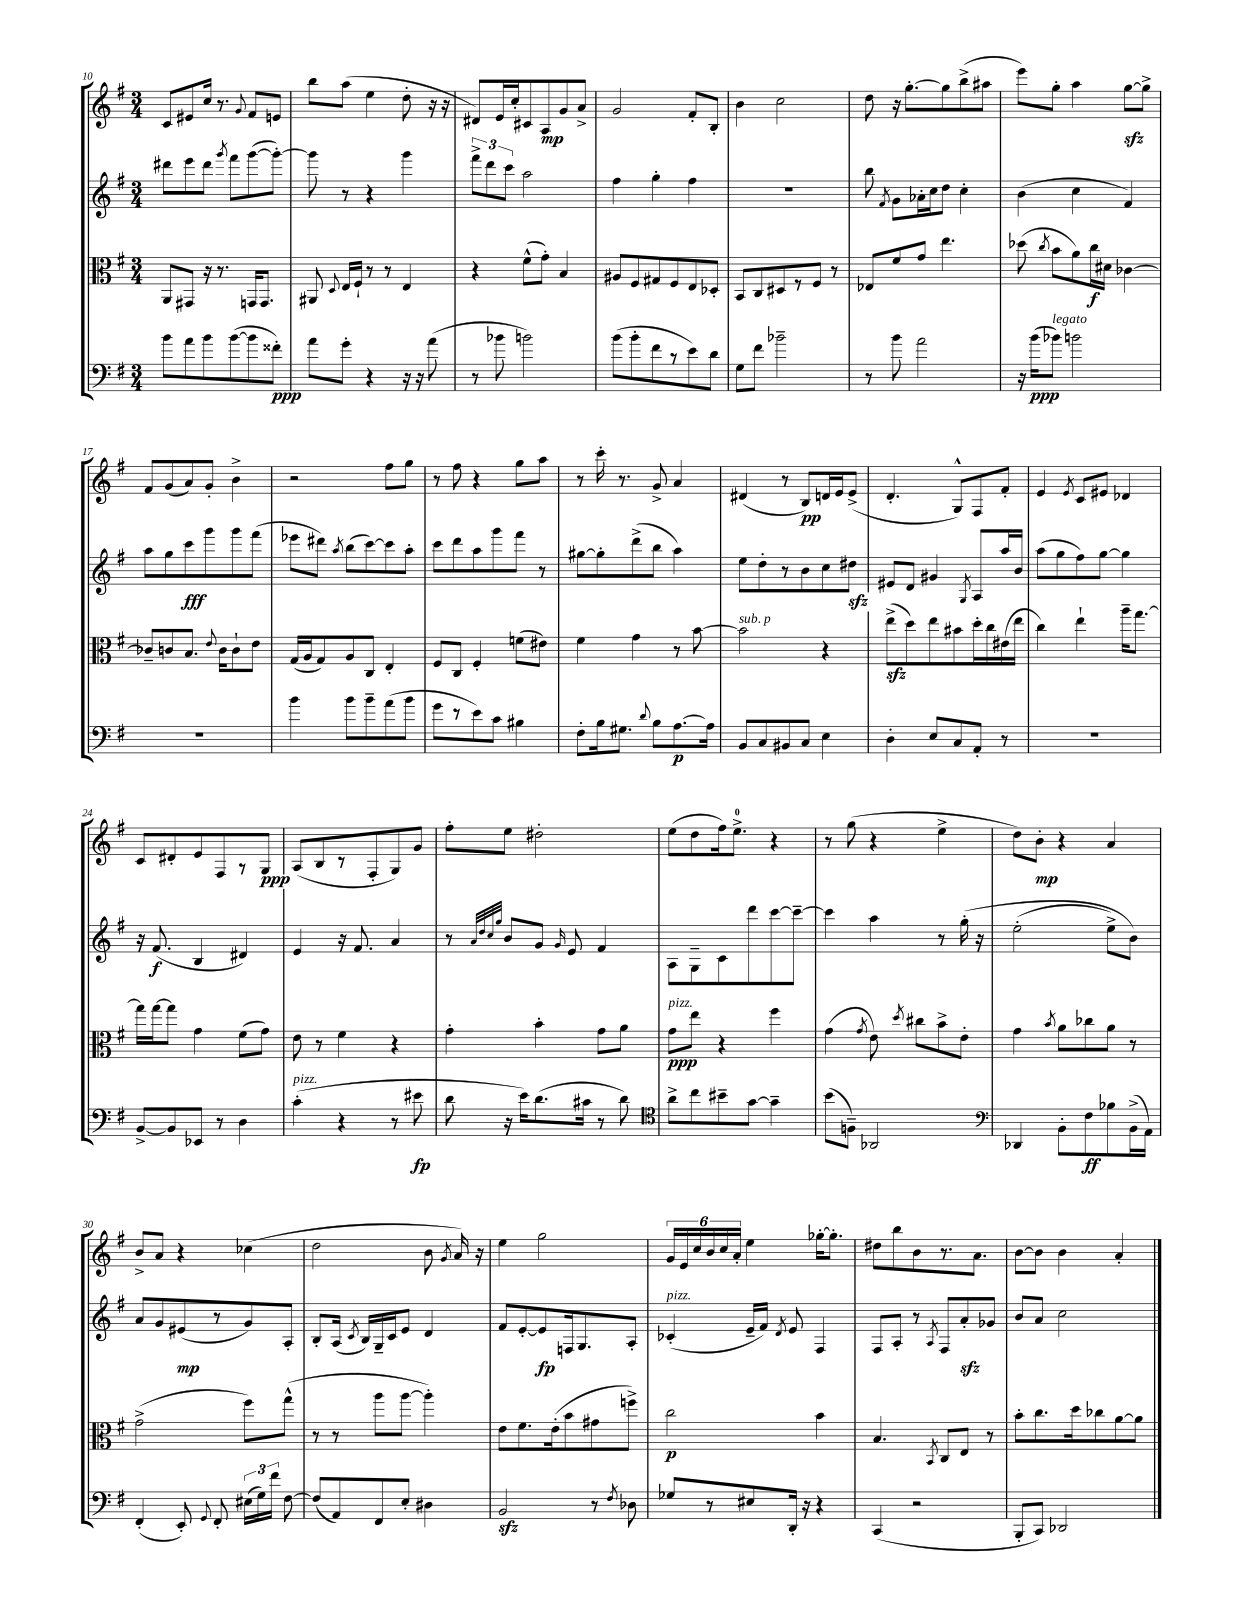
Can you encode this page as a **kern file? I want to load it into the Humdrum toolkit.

**kern	**kern	**kern	**kern
*staff4	*staff3	*staff2	*staff1
*clefF4	*clefC3	*clefG2	*clefG2
*k[f#]	*k[f#]	*k[f#]	*k[f#]
*M3/4	*M3/4	*M3/4	*M3/4
8b\L	8AA/L	8ddd#\L	8c/L
8a\	8GG#/J	8eee\	8e#/
8b\	16r	8ddd#\J	16cc/Jk
.	8.r	.	8.r
.	.	8qggg/	.
([8b\	.	8fff#\L	.
.	.	.	8qqg/
8b\]	16GG/LK	([8ggg\	8f#/L
.	8.GG/J	.	.
8f##'\J)	.	8ggg'\_J)	8e/J
=	=	=	=
8a\L	8AA#/	8ggg\]	8bb\L
.	8qqD/	.	.
8g'\J	16E/LL	8r	(8aa\J
.	16F#`/JJ	.	.
4r	8r	4r	4ee\
.	8r	.	.
16r	4E/	4ggg\	8dd'\
16r	.	.	.
(8a\	.	.	16r
.	.	.	16r
=	=	=	=
8r	4r	12fff#^\L	8d#/L)
.	.	12ddd\	.
8b-\	.	.	16e/L
.	.	12ccc\J	.
.	.	.	16cc'/J
2b\)	(8f#^^\L	2aa\	8c#/
.	8g'\J)	.	8A/
.	4B/	.	8g/
.	.	.	8a^/J
=	=	=	=
(8b\L	8A#/L	4ff#\	2g/
8b'\	8F#/	.	.
8f#\	8G#/	4gg'\	.
8r	8F#/	.	.
8e\)	8E/	4ff#\	8f#'/L
8d\J	8D-'/J	.	8B'/J
=	=	=	=
8G\L	8BB/L	2.r	4b\
8f#\J	8C/	.	.
2b-~\	8D#/	.	2cc\
.	8r	.	.
.	8F#/J	.	.
.	8r	.	.
=	=	=	=
8r	8E-/L	8bb\	8dd\
.	.	8qf#/	.
8b\	8f#/	8g\L	16r
.	.	.	[8.gg'\L
2a\	8g/J	16a-'\L	.
.	.	16cc\J	.
.	4.ee\	8dd\J	8gg\]
.	.	4cc'\	(8bb^\
.	.	.	8aa#\J
=	=	=	=
16r	(8dd-\	(4b\	8eee\L)
(16b\LK	.	.	.
.	8qcc/	.	.
8b-\J)	8b\L	.	8gg'\J
2b\	8a\)	4cc\	4aa\
.	16cc\L	.	.
.	16d#\JJ	.	.
.	[4c-\	4f#/)	[8gg\L
.	.	.	8gg^\]J
=	=	=	=
2.r	8c-~/]L	8aa\L	8f#/L
.	8c/	8gg\	(8g/
.	8.B/J	8ccc\	8a/)
.	.	8ggg\	8g'/J
.	8qqe/	.	.
.	16c\LK	.	.
.	8c`\	8ggg\	4b^\
.	8e\J	(8fff#\J	.
=	=	=	=
4b\	(16G/LL	8eee-\L	2r
.	16A/J	.	.
.	8G/)	8ddd#\J)	.
.	.	8qaa/	.
8b\L	8A/	(8bb\L	.
8b~\	8C/J	[8ccc\)	.
(8a\	4E'/	8ccc\]	8ff#\L
8b\J	.	8aa'\J	8gg\J
=	=	=	=
8g\L	8F#/L	8ccc\L	8r
8r	8C/J	8ddd\	8ff#\
8e\)	4F#'/	8aa\	4r
8c\J	.	8ggg\	.
4B#\	(8f\L	8fff#\J	8gg\L
.	8e#\J)	8r	8aa\J
=	=	=	=
8F#'\L	4f#\	[8gg#\L	8r
16B\k	.	8gg#'\]	16ccc'\
8.G#\J	.	.	8.r
.	4g\	(8ddd^\	.
8qqd/	.	.	.
8B\L	.	8bb\J	8g^/
[8.A\	8r	4aa\)	4a/
.	[8b\	.	.
16A\]Jk	.	.	.
=	=	=	=
8BB/L	2b\]	8ee\L	(4d#/
8C/	.	8dd'\	.
8BB#/	.	8r	8r
8C/J	.	8b\	8B/L)
4E\	4r	8cc\	16d/L
.	.	.	16e/J
.	.	8dd#\J	(8e^/J
=	=	=	=
4D'\	(8ee^\L	8e#/L	4.d'/
.	8dd\)	8d/J	.
8E/L	8ee\	4g#/	.
8C/	8b#\	.	8G^^/L)
.	.	8qG/	.
8AA'/J	16dd'\L	8A/L	8F#/
.	16cc\	.	.
8r	(16e#\	16aa/L	8f#'/J
.	16ee\JJ	16b/JJ	.
=	=	=	=
2.r	4cc\)	(8aa\L	4e/
.	.	8gg\	.
.	.	.	8qe/
.	4ee`\	8ff#\)	8c/L
.	.	[8gg\J	8e#/J
.	16aa~\LK	4gg\]	4d-/
.	[8.gg\J	.	.
=	=	=	=
[8BB^/L	16gg\]LL	16r	8c/L
.	[16gg\J	(8.f#/	.
8BB/]	8gg\]J	.	8d#'/
8EE-/J	4g\	4B/	8e/
8r	.	.	8F#/
4D\	(8f#\L	4d#/)	8r
.	8g\J)	.	8G/J
=	=	=	=
(4c'\	8e\	4e/	(8A/L
.	8r	.	8B/
4r	4f#\	16r	8r
.	.	8.f#/	.
.	.	.	8F#'/
8r	4r	4a/	8G/)
8e#\	.	.	8g/J
=	=	=	=
8d\	4g'\	8r	8ff#'\L
.	.	32qqa/LLL	.
.	.	32qqdd/	.
.	.	32qqcc/	.
.	.	32qqgg/JJJ	.
16r	.	8b/L	8ee\J
16e\LK)	.	.	.
(8.d\	4b'\	8g/J	2dd#'\
.	.	16qqg/	.
.	.	8e/	.
16c#\Jk	.	.	.
8r	8g\L	4f#/	.
8d\)	8a\J	.	.
=	=	=	=
*clefC4	*	*	*
8a^\L	8g\L	8A\L	(8ee\L
8cc\	8ee\J	8G~\	8dd\
8b#~\	4r	8c\	16ff#\k)
.	.	.	8.ee^\J
[8g\J	.	8ddd\	.
4g~\]	4ff#\	[8ccc\	4r
.	.	8ccc~\_J	.
=	=	=	=
(8b\L	(4g\	4ccc\]	8r
8F~\J)	.	.	(8gg\
.	8qg/	.	.
2AA-/	8e\)	4aa\	4r
.	8qdd/	.	.
.	8cc#\L	.	.
.	8b^\	8r	4ee^\
.	8e'\J	&(16gg'\	.
.	.	16r	.
=	=	=	=
*clefF4	*	*	*
4DD-/	4g\	(2ee'\	8dd\L)
.	.	.	8b'\J
.	8qb/	.	.
8BB'\L	8a\L	.	4r
8F#\	8cc-\	.	.
8B-\	8a\J	8ee^\L)	4a/
(16BB^\L	8r	8b\J&)	.
16AA\JJ)	.	.	.
=	=	=	=
(4FF#'/	(2g^\	8a/L	8b^/L
.	.	8g/	8a/J
8EE'/)	.	(8e#/	4r
8qqGG/	.	.	.
8FF#'/	.	8r	.
(24E#\LL	8ff#\L)	8g/)	(4cc-\
24G\)	.	.	.
24f#\JJ	.	.	.
[8F#\	(8gg^^\J	8A'/J	.
=	=	=	=
(8F#/]L	8r	8B'/L	2dd\
8AA/)	8r	(16A/Jk	.
.	.	8qc/	.
.	.	16B/LL)	.
8FF#/	8aa\L	16G~/	.
.	.	16c/J	.
8E'/J	[8aa\J	8e/J	.
4D#\	4aa'\])	4d/	8b\
.	.	.	8qg/
.	.	.	16a/)
.	.	.	16r
=	=	=	=
2BB/	8e\L	8f#/L	4ee\
.	8.f#\	[8e'/	.
.	.	8e/]	2gg\
.	(16e'\k	.	.
.	8b\	16F/k	.
.	.	8.G/	.
8r	8g#\	.	.
8qF#/	.	.	.
8D-\	8ff^\J)	8A'/J	.
=	=	=	=
8G-/L	2cc\	(4c-'/	24g/LL
.	.	.	24e/
.	.	.	24cc/
8r	.	.	24b/
.	.	.	24cc/
.	.	.	24a'/JJ
8E#/	.	16e~/LL	4ee\
.	.	16f#/JJ)	.
.	.	8qd/	.
16DD'/Jk	.	8e/	.
16r	.	.	.
4r	4b\	4F#/	[16gg-'\LK
.	.	.	8.gg-'\]J
=	=	=	=
(4CC/	4.B/	8F#/L	8dd#\L
.	.	8A'/J	8bb\
2r	.	8r	8b\
.	8qBB/	8qA/	.
.	8C/L	8F#/L	8.r
.	8E/J	8a'/	.
.	.	.	8.a\J
.	8r	8g-/J	.
=	=	=	=
8BBB'/L	8b'\L	8b/L	[8b\L
8CC/J)	8.cc\	8a/J	8b\]J
2DD-/	.	2cc\	4b\
.	16dd\k	.	.
.	8cc-\	.	.
.	[8a\	.	4a'/
.	8a\]J	.	.
==	==	==	==
*-	*-	*-	*-
